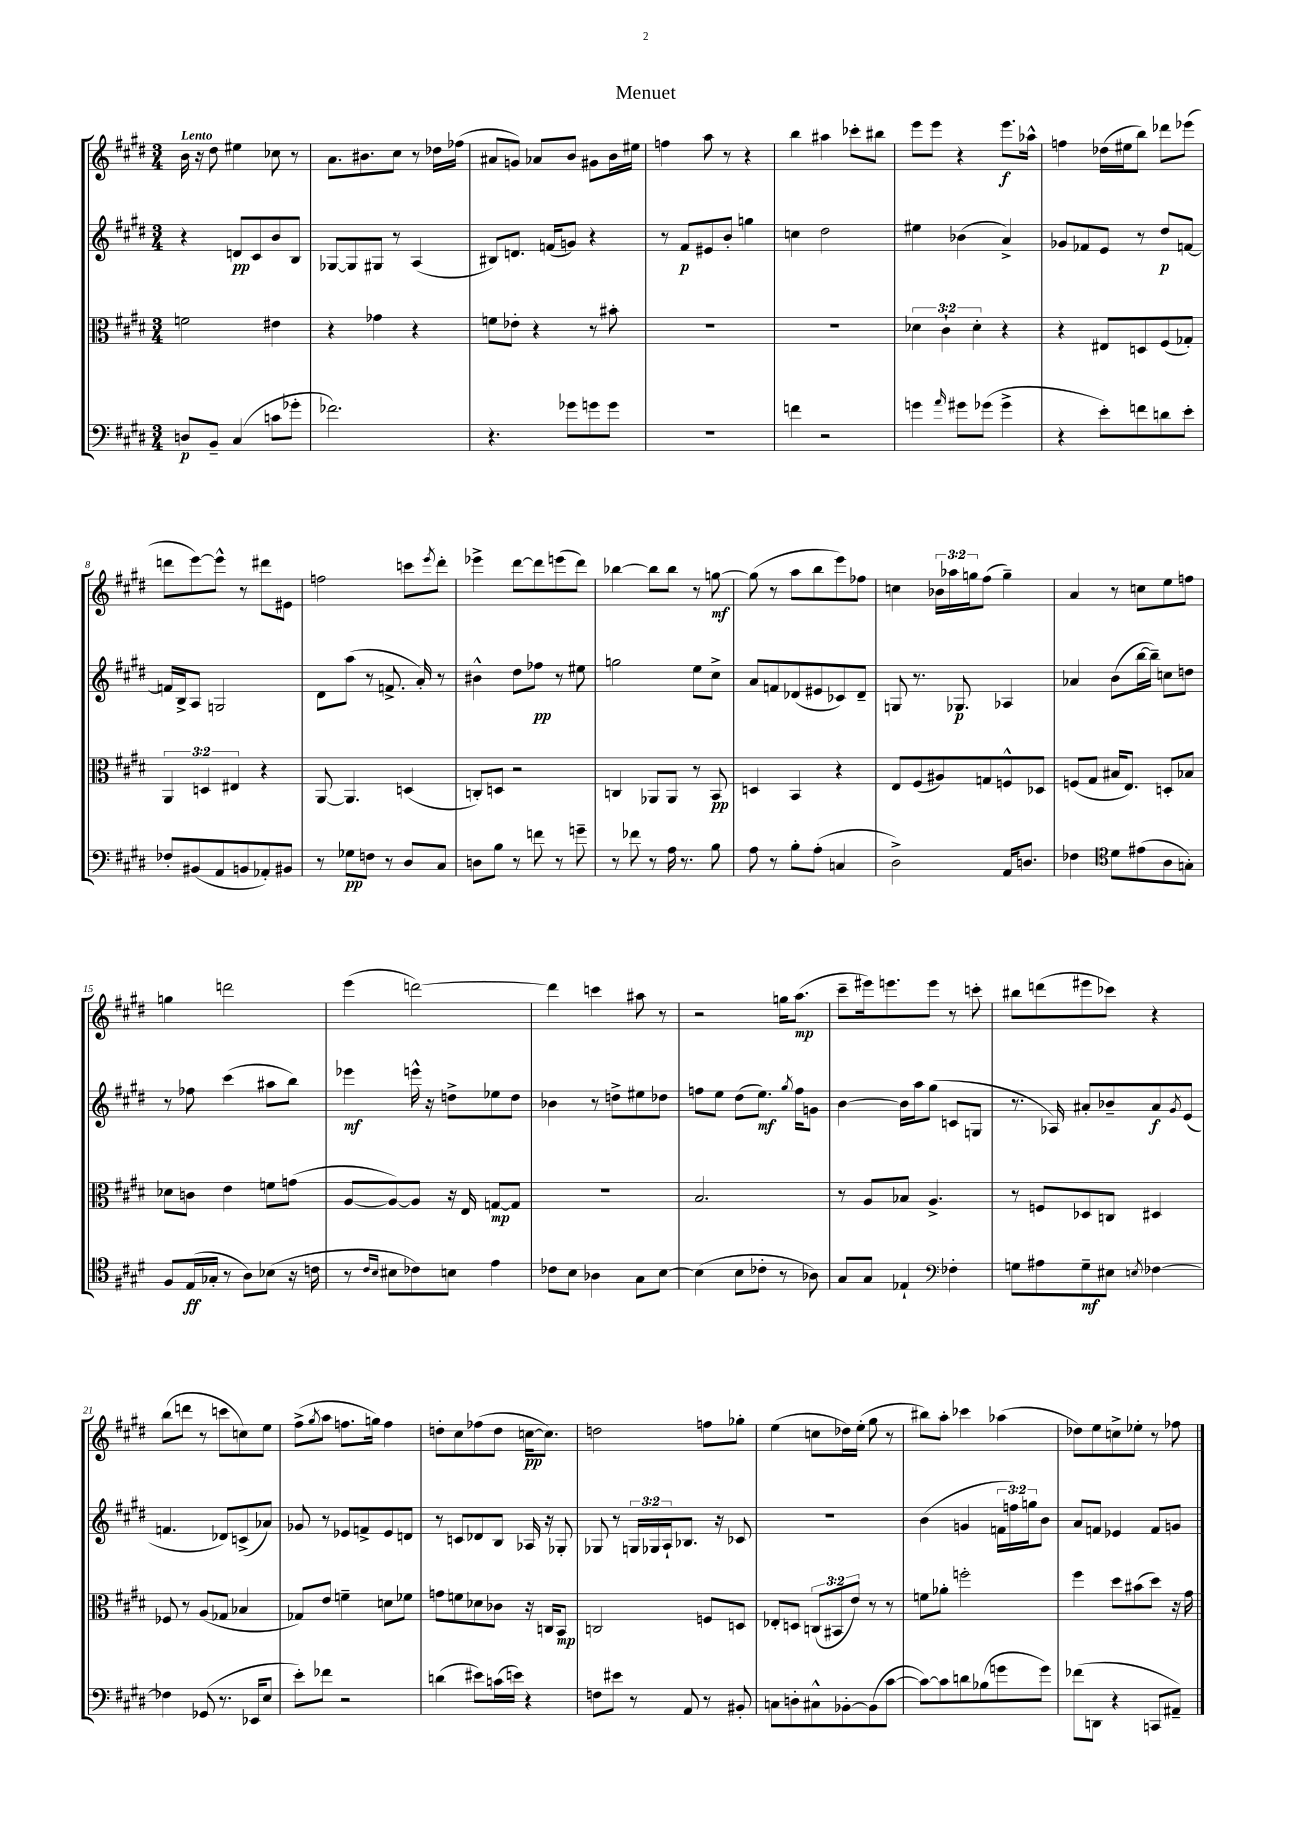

**kern	**kern	**kern	**kern
*staff4	*staff3	*staff2	*staff1
*clefF4	*clefC3	*clefG2	*clefG2
*k[f#c#g#d#]	*k[f#c#g#d#]	*k[f#c#g#d#]	*k[f#c#g#d#]
*M3/4	*M3/4	*M3/4	*M3/4
8D/L	2f\	4r	16b\
.	.	.	16r
8BB~/J	.	.	8dd#\
(4C#/	.	8d/L	4ee#\
.	.	8c#/	.
8c\L	4e#\	8b/	8cc-\
8g-'\J	.	8B/J	8r
=	=	=	=
2.f-\)	4r	[8G-/L	8.a\L
.	.	8G-/]	.
.	.	.	8.b#\
.	4g-\	8G#/J	.
.	.	8r	8cc#\J
.	4r	(4A/	8r
.	.	.	16dd-\LL
.	.	.	(16ff-\JJ
=	=	=	=
4.r	8f\L	8B#/L)	8a#/L
.	8e-'\J	8.d/J	8g/J)
.	4r	.	8a-/L
.	.	(16f/LK	.
8g-\L	.	8g/J)	8b/J
8g\	8r	4r	8g#\L
8g\J	8b#'\	.	16b\L
.	.	.	16ee#\JJ
=	=	=	=
2.r	2.r	8r	4ff\
.	.	8f#/L	.
.	.	8e#/	8aa\
.	.	8b'/J	8r
.	.	4gg\	4r
=	=	=	=
4f\	2.r	4cc\	4bb\
2r	.	2dd#\	4aa#\
.	.	.	8ccc-'\L
.	.	.	8bb#\J
=	=	=	=
4g\	6d-\	4ee#\	8eee\L
.	.	.	8eee\J
.	6c#`\	.	.
16qqa/	.	.	.
8g#\L	.	(4b-\	4r
.	6d-'\	.	.
(8g-\J	.	.	.
4g-^\	4r	4a^/)	8.eee\L
.	.	.	16aa-^^\Jk
=	=	=	=
4r	4r	8g-/L	4ff\
.	.	8f-/	.
8e'\L)	8E#/L	8e/J	(16dd-\LL
.	.	.	16ee#\J
8f\	8D/	8r	8bb\J)
8d\	(8F#/	8dd#/L	8ddd-\L
8e'\J	8G-'/J)	[8f/J	(8eee-\J
=	=	=	=
8F-'/L	6AA/	16f/]LL	8ddd\L
.	.	16B^/J	.
(8BB#/	.	8A/J	[8eee\)
.	6D/	.	.
8AA/	.	2G/	8eee^^\]J
.	6E#/	.	.
8BB/	.	.	8r
8AA-'/)	4r	.	8ddd#\L
8BB#/J	.	.	8e#\J
=	=	=	=
8r	[8AA/	8d#\L	2ff\
8G-\L	4.AA/]	(8aa\J	.
8F\J	.	8r	.
8r	.	8.f^/	.
8D#/L	(4D/	.	8ccc\L
.	.	16a'/)	.
.	.	.	8qeee/
8C#/J	.	8r	8ddd#'\J
=	=	=	=
8D\L	8C'/L)	4b#^^\	4eee-^\
8B\J	8D/J	.	.
8r	2r	8dd#\L	[8ddd#\L
8f\	.	8ff-\J	8ddd#\]
8r	.	8r	(8eee\
8g~\	.	8ee#\	8ddd#\J)
=	=	=	=
8r	4C/	2gg\	[4bb-\
8f-\	.	.	.
8r	8AA-/L	.	8bb-\]L
16A\	8AA-/J	.	8bb-\J
8.r	.	.	.
.	8r	8ee\L	8r
8B\	8BB/	8cc#^\J	[8gg\
=	=	=	=
8A\	4D/	8a/L	(8gg\]
8r	.	8f/	8r
8B'\L	4BB/	(8d-/	8aa\L
(8A'\J	.	8e#/	8bb\
4C/	4r	8c-/)	8eee\)
.	.	8d-~/J	8ff-\J
=	=	=	=
2D#^\)	8E/L	8G/	4cc\
.	(8F#/	8.r	.
.	8A#/)	.	24b-\LL
.	.	.	24aa-\
.	.	8.G-/	.
.	.	.	24gg\J
.	8G/	.	(8ff#\J
16AA/LK	8F^^/	4A-/	4gg~\)
8.D/J	.	.	.
.	8D-/J	.	.
=	=	=	=
4F-\	(8F/L	4a-/	4a/
.	8G#/J	.	.
*clefC4	*	*	*
8d#\L	16B#/LK	(8b\L	8r
.	8.E/J)	.	.
(8e#\	.	[16bb\L	8cc\L
.	.	16bb~\]JJ)	.
8A\	8D'/L	8cc\L	8ee\
8G'\J)	8B-/J	8dd\J	8ff\J
=	=	=	=
8F#/L	8d-\L	8r	4gg\
(16E/L	8c\J	8ff-\	.
16G-'/JJ	.	.	.
8r	4e\	(4ccc#\	2ddd\
8A\L)	.	.	.
(8B-\J	8f\L	8aa#\L	.
16r	(8g\J	8bb\J)	.
16c\	.	.	.
=	=	=	=
8r	[8A/L	4eee-\	(4eee\
16qqc#/LL	.	.	.
16qqB/JJ	.	.	.
8B#\L	8A/_)	.	.
8c-\)	8A/]J	16eee^^\	[2ddd\)
.	.	16r	.
8B\J	16r	8dd^\L	.
.	16E/	.	.
4e\	[8G/L	8ee-\	.
.	8G/]J	8dd\J	.
=	=	=	=
8c-\L	2.r	4b-\	4ddd\]
8B\J	.	.	.
4A-\	.	8r	4ccc\
.	.	8dd^\L	.
8G#\L	.	8ee#\	8aa#\
[8B\J	.	8dd-\J	8r
=	=	=	=
(4B\]	2.B/	8ff\L	2r
.	.	8ee\J	.
8B\L	.	(8dd#\L	.
8c-'\J	.	8.ee\J)	.
8r	.	.	16gg\LK
.	.	8qgg#/	.
.	.	16ff\LK	(8.aa\J
8A-\)	.	8g\J	.
=	=	=	=
8G#/L	8r	[4b\	8ccc#~\L
8G#/J	8A/L	.	16eee#\k)
.	.	.	8.eee\
4E-`/	8B-/J	16b\]LL	.
.	.	16aa\J	.
.	4.A^/	(8gg#\J	8eee\J
*clefF4	*	*	*
4F-'\	.	8c/L	8r
.	.	8G/J	8ccc'\
=	=	=	=
8G\L	8r	8.r	8bb#\L
8A#\	8F/L	.	(8ddd\
.	.	16A-/)	.
8G~\	8D-/	8a#'/L	8eee#\
8E#\J	8C/J	8b-~/	8ccc-\J)
8qE/	.	.	.
[4F-\	4D#/	8a#/	4r
.	.	8qg#/	.
.	.	(8e/J	.
=	=	=	=
4F-\]	8F-/	4.f/	(8bb\L
.	8r	.	8ddd\J
(8GG-/	(8A/L	.	8r
8.r	8G-/J	8d-/L)	8ccc\L
.	4B-/	(8c^/	8cc\)
16EE-/LK	.	.	.
8E/J	.	8a-/J)	8ee\J
=	=	=	=
8e'\L)	8G-/L)	8g-/	(8ff#^\L
.	.	.	8qgg#/
8f-\J	8e/J	8r	8aa\J
2r	4f~\	8e-/L	8.ff\L
.	.	8f^/	.
.	.	.	16gg\Jk)
.	8d\L	8e-/	4ff\
.	8f-\J	8d/J	.
=	=	=	=
(4d\	8g\L	8r	8dd'\L
.	8f\	8c/L	8cc#\
8e#\L)	8d-\	8d-/	(8ff-\
(16c\L	8c-\J	8B/J	8dd\J
16e\JJ)	.	.	.
4r	16r	16A-/	[16cc\LK
.	16C/LK	16r	8.cc\]J)
.	8BB/J	8G-'/	.
=	=	=	=
8F\L	2C/	8G-/	2dd\
8e#\J	.	8r	.
8r	.	24G/LL	.
.	.	24G-/	.
.	.	24A`/J	.
8AA/	.	8.B-/J	.
8r	8F/L	.	8ff\L
.	.	16r	.
8BB#'/	8D/J	8c-/	8gg-'\J
=	=	=	=
8C\L	8E-'/L	2.r	(4ee\
8D'\	8D/J	.	.
8C#^^\	(12C/L	.	8cc\L
.	12BB#/	.	.
[8BB-'\	.	.	16dd-\L)
.	12e/J)	.	.
.	.	.	(16ee'\JJ
(8BB-\]	8r	.	8gg#\
[8c#\J	8r	.	8r
=	=	=	=
8c#\_L)	8f\L	(4b\	8bb#\L)
8c#\]	8a-'\J	.	8aa'\J
8d\	2ff'\	4g/	4ccc-\
(8B-\	.	.	.
8g\	.	24f\LL	(4aa-\
.	.	24ff\)	.
.	.	24gg\J	.
8g\J)	.	8b\J	.
=	=	=	=
(8f-\L	4ff#\	8a/L	8dd-\L)
8DD\J	.	8f/J	8ee\
4r	8dd#\L	4e-/	8cc^\
.	(8b#\	.	8ee-'\J
8CC/L	8dd#\J)	8f/L	8r
8AA#~/J)	16r	8g/J	8ff-\
.	16g#\	.	.
==	==	==	==
*-	*-	*-	*-
